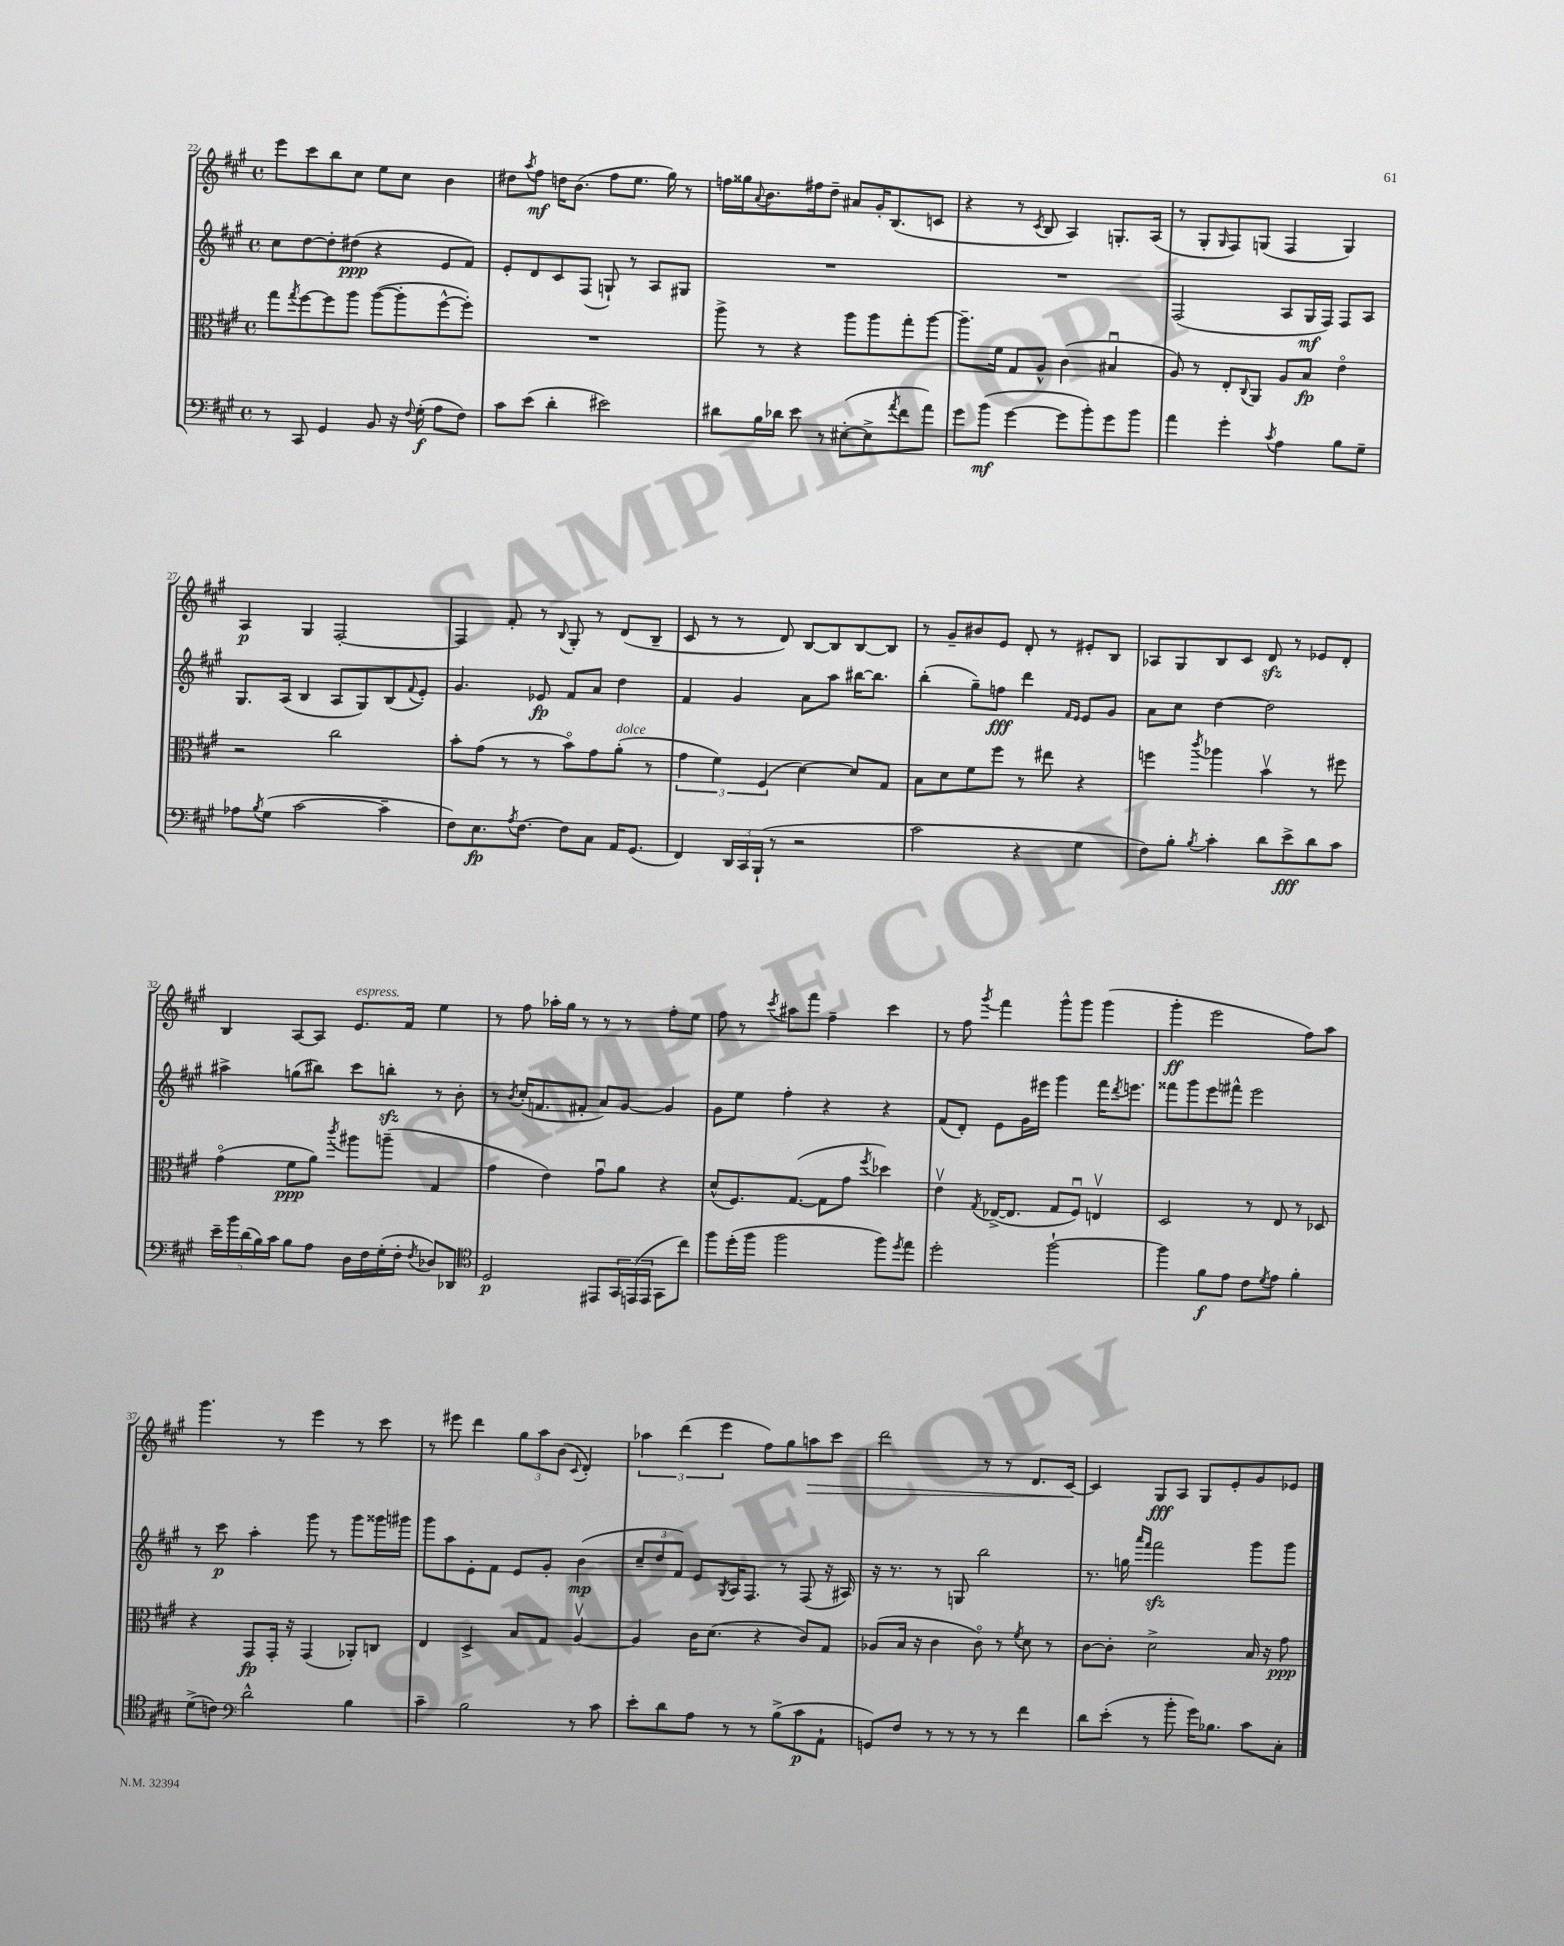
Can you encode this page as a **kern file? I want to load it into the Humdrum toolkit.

**kern	**kern	**kern	**kern
*staff4	*staff3	*staff2	*staff1
*clefF4	*clefC3	*clefG2	*clefG2
*k[f#c#g#]	*k[f#c#g#]	*k[f#c#g#]	*k[f#c#g#]
*M4/4	*M4/4	*M4/4	*M4/4
*met(c)	*met(c)	*met(c)	*met(c)
8r	8gg#	8cc#	8eee
.	8qgg#	.	.
8CC#	[8ff#	[8dd	8ccc#
4GG#	8ff#]	8dd']	8bb
.	8aa	(8dd#	8cc#
8BB	([8aa	4r	8ee
16r	8aa']	.	8cc#
8qqF#	.	.	.
(16G#'	.	.	.
8A	[8ff#^^	8e	4b
8F#)	8ff#'])	8f#)	.
=	=	=	=
8c#	1r	8e'	8dd#
.	.	.	8qaa
(8e	.	8d	8ff#
4d'	.	8c#	16dd
.	.	.	(8.b
.	.	(8F#	.
2e#)	.	8G`)	8ff#
.	.	8r	8.ee
.	.	8A	.
.	.	.	16gg#)
.	.	8G#	8r
=	=	=	=
8d#	8aa^	1r	16ff
.	.	.	16gg##
.	.	.	8qqa
16B	8r	.	8.b
16d-	.	.	.
8e	4r	.	.
.	.	.	16ff#
8r	.	.	8dd~
([8E#'	8aa	.	8a#
8E#^]	8aa	.	16g#'
.	.	.	(8.B
8qa	.	.	.
8f#	8gg#'	.	.
8a)	[8aa	.	8c
=	=	=	=
8g#	8.aa~]	1r	4r
(8b	.	.	.
.	16f#	.	.
[4g#	8G#	.	8r
.	.	.	8qc#
.	8A^^	.	8B
8g#]	(4c#	.	4A)
8b')	.	.	.
8g#	4B#u	.	8.G'
8b	.	.	.
.	.	.	(16A
=	=	=	=
4a	8A)	(2F#	8r
.	8r	.	8G#'
.	.	.	16qqG#
4g#'	8E'	.	8F#)
.	8qqC#	.	.
.	8AA	.	(8G
8qc#	.	.	.
4A	8A	8A	4F#
.	8B	16G#	.
.	.	16F#)	.
8B	4eo	8F#	4G)
8G#~	.	8A	.
=	=	=	=
8A-	2r	8.G#	4A
8qB	.	.	.
(8G#	.	.	.
.	.	(16A	.
[2c#	.	4B	4G#
.	2cc#	8A	[2F#'
.	.	8G#)	.
4c#~]	.	(8B	.
.	.	8qqf#	.
.	.	8e')	.
=	=	=	=
8F#)	8b'	4.g#	4F#]
8.E	(8g#	.	.
.	8r	.	8f#'
8qA	.	.	.
[8.F#	.	.	.
.	8r	8e-	8r
.	.	.	8qqB
8F#]	8bo)	8f#	8G#'
8C#	8g#	8a	8r
16AA	(8a'	4dd	(8d
(8.GG#	.	.	.
.	8r	.	8B~
=	=	=	=
4FF#)	6g#	4f#	8c#
.	.	.	8r
.	6f#)	.	.
24DD	.	4g#	8r
24CC#	.	.	.
(24BBB`	(6F#	.	.
8r	.	.	8d)
2r	[4d)	8a	[8B
.	.	8aa	8B]
.	8d]	[16bb#	[8B
.	.	8.bb#]	.
.	8G#	.	8B]
=	=	=	=
2c#	8B	(4bb'	8r
.	8d	.	8g#~
.	8f#	8gg#~)	8b#
.	8ff#	8ff	8e
4r	8r	4ddd	8d'
.	8ee#	.	8r
.	.	16qqf#	.
.	.	16qqe	.
4G#	4r	8e	8e#'
.	.	8g#	8B
=	=	=	=
8F#)	4ff	8a	8A-
8B'	.	8cc#	8G#
8qB	8qccc#	.	.
4c#'	4aa-	[4dd	8B
.	.	.	8c#
8d	4bv	2dd]	8d
8e^	.	.	8r
8d	8r	.	8e-
8c#	8ff#	.	8d'
=	=	=	=
20e~	(4g#o	4aa#^	4B
20b	.	.	.
(20d	.	.	.
20B)	.	.	.
20c#	.	.	.
8B	8f#	(8gg	[8A
8A	8a)	8bb#)	8A]
.	8qccc#	.	.
16D	8aa#	8ccc#	8.e
16F#	.	.	.
(16G#'	(8aa~	8bb'	.
16F#'	.	.	16f#
8qF#	.	.	.
8D-)	4G#	8r	4ee
8DD-	.	8b'	.
=	=	=	=
*clefC4	*	*	*
2D	4g#	8r	8r
.	.	8qb	.
.	.	(16cc#'	8ff#
.	.	8.f	.
.	4e)	.	16aa-'
.	.	.	16gg#
.	.	8f#'	8r
8EE#	8g#u	8a)	8r
24GG#	8a	[8g#	8r
(24EE	.	.	.
24EE	.	.	.
8GG#	4r	4g#]	8ff#'
8cc#)	.	.	8ee
=	=	=	=
8ff#	(8d^^	8g#	8ff#
(16dd'	8.F#)	8ee	8r
16ff#	.	.	.
.	.	.	8qccc#
2ff#	.	4ff#'	8aa#
.	([8.G#	.	.
.	.	.	8fff#
.	8G#]	4r	4ff#~
.	8g#	.	.
.	8qff#	.	.
8ff#)	4dd-)	4r	4ccc#
8qdd	.	.	.
8ee	.	.	.
=	=	=	=
2dd'	4ev	(8f#	8r
.	.	8d')	8ff#
.	8qG#	.	8qggg#
.	([16E-^	8e	4fff#
.	8.E-]	.	.
.	.	16g#	.
.	.	16eee#	.
[2ff#`	8G#	4ggg#	8ggg#^^
.	8F#u)	.	8ggg#
.	4Ev	16fff#	(4ggg#
.	.	8qddd	.
.	.	8.eee	.
=	=	=	=
4ff#]	2D	8fff##	4ggg#'
.	.	8ggg#	.
8f#	.	8eee	2eee
8e	.	8fff#^^	.
8c#	8r	2eee	.
8qd	.	.	.
8e	8E	.	.
4f#'	8r	.	8ff#)
.	8D-	.	8aa
=	=	=	=
(8d^	4r	8r	4.ggg#
8c)	.	8ccc#	.
*clefF4	*	*	*
2d^^	8GG#	4aa'	.
.	16GG#'	.	8r
.	16r	.	.
.	(4GG#	8ggg#	4eee
.	.	8r	.
4B	8AA-')	8ggg#	8r
.	8C	16ggg##	8ccc#
.	.	16ggg#	.
=	=	=	=
4c#~	4E	8ggg#	8r
.	.	8aa	8eee#
2B	4D^	8e'	4ddd
.	.	8f#	.
.	8B	8e	12gg#
.	.	.	12aa
.	8G#	8g#'	.
.	.	.	(12b
.	.	.	8qqc#
8r	[4Av	(4b	4d')
8c#	.	.	.
=	=	=	=
8e'	4A]	12cc#~	6aa-
.	.	12dd	.
8d	.	.	.
.	.	12f#)	(6ddd
8A	16c#	8e	.
.	(8.d	.	.
.	.	.	6eee
.	.	8qG#	.
8r	.	16A	.
.	.	8.F#	.
8r	4r	.	8ff#)
(8B^	.	8r	8gg#
8c#	8c#)	(8F#	8aa
8AA`	8G#	16r	8ccc#
.	.	16A#)	.
=	=	=	=
8GG)	(8A-	16r	2ddd
.	.	8.r	.
8F#	16B	.	.
.	16r	.	.
8r	4c#	8r	.
8r	.	8G	.
8r	8c#o)	2bb	8r
8r	8r	.	8r
.	8qf#	.	.
4f#	8d	.	8.d
.	8r	.	.
.	.	.	[16c#
=	=	=	=
8d	[8c#	8.r	4c#]
(8e'	8c#']	.	.
.	.	16gg	.
.	.	16qqaaa	.
.	.	16qqfff#	.
8r	2d^	2fff#	8G#
8b'	.	.	8A
16g#)	.	.	8G#
8.B-	.	.	.
.	.	.	8e'
8c#	16B	8ggg#	8g#
.	16r	.	.
8C#'	8g#	8ggg#	8e-
==	==	==	==
*-	*-	*-	*-
